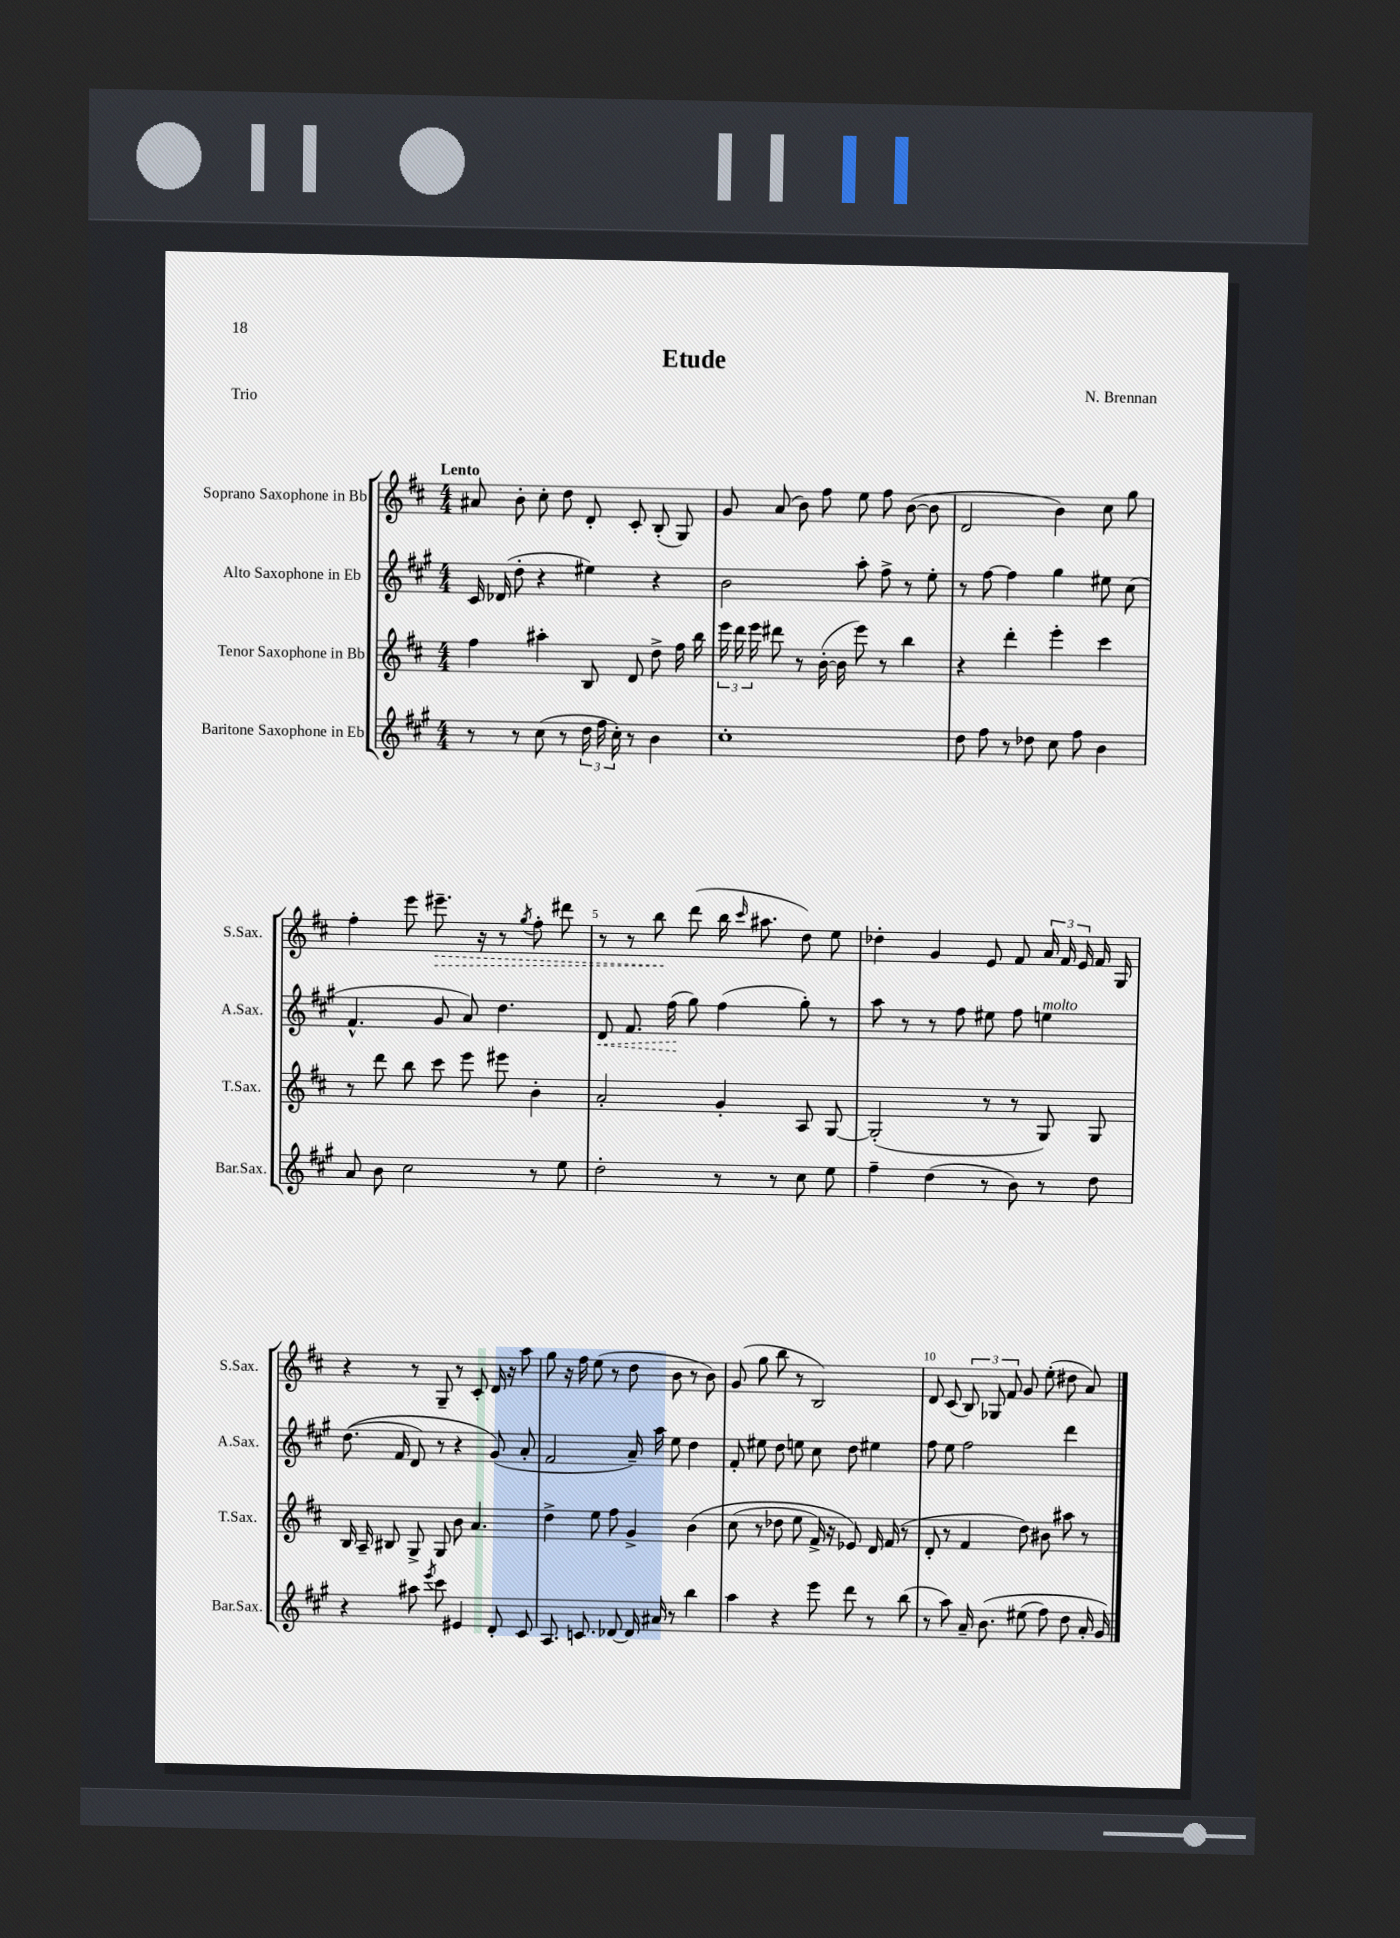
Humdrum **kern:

**kern	**kern	**kern	**dynam	**kern	**dynam
*part4	*part3	*part2	*part2	*part1	*part1
*staff4	*staff3	*staff2	*staff2	*staff1	*staff1
*I"Baritone Saxophone in Eb	*I"Tenor Saxophone in Bb	*I"Alto Saxophone in Eb	*	*I"Soprano Saxophone in Bb	*
*I'Bar.Sax.	*I'T.Sax.	*I'A.Sax.	*	*I'S.Sax.	*
*clefG2	*clefG2	*clefG2	*	*clefG2	*
*k[f#c#g#]	*k[f#c#]	*k[f#c#g#]	*	*k[f#c#]	*
*M4/4	*M4/4	*M4/4	*	*M4/4	*
=1	=1	=1	=1	=1	=1
!	!	!	!	!LO:TX:a:B:t=Lento	!
8r	4ff#\	16c#/	.	8a#X/	.
.	.	(16d-X/	.	.	.
8r	.	8dd'\	.	8b'\	.
(8cc#\	4aa#X'\	4r	.	8cc#'\	.
8r	.	.	.	8dd\	.
24dd\	8B/	4ee#X\)	.	8d'/	.
24ff#\	.	.	.	.	.
24cc#'\)	.	.	.	.	.
8r	8d/	.	.	8c#'/	.
4b\	8dd^\	4r	.	(8B'/	.
.	16ff#\	.	.	8G/)	.
.	16bb\	.	.	.	.
=2	=2	=2	=2	=2	=2
1cc#'	24eee\	2b\	.	8g/	.
.	24ddd\	.	.	.	.
.	24eee\	.	.	.	.
.	8ddd#X\	.	.	(8a/	.
.	8r	.	.	8b\)	.
.	([16b'\	.	.	8ff#\	.
.	16b\]	.	.	.	.
.	8eee\)	8aa'\	.	8ee\	.
.	8r	8ff#^\	.	8ff#\	.
.	4bb\	8r	.	([8b\	.
.	.	8ee'\	.	8b\]	.
=3	=3	=3	=3	=3	=3
8dd\	4r	8r	.	2d/	.
8ff#\	.	[8ff#\	.	.	.
8r	4ddd'\	4ff#\]	.	.	.
8dd-X\	.	.	.	.	.
8cc#\	4eee'\	4gg#\	.	4b\)	.
8ff#\	.	.	.	.	.
4b\	4ccc#\	8ee#X\	.	8cc#\	.
.	.	(8cc#\	.	8gg\	.
!!LO:LB:g=z
=4	=4	=4	=4	=4	=4
8a/	8r	4.f#^^/	.	4ff#'\	.
8b\	8ddd\	.	.	.	.
2cc#\	8bb\	.	.	8eee\	.
!	!	!	!	!	!LO:HP:b
.	8ccc#\	8g#/	.	8.eee#X~\	>
.	8eee\	8a/)	.	.	.
.	.	.	.	16r	.
.	8eee#X\	4.dd\	.	8r	.
.	.	.	.	8qgg/	.
8r	4b'\	.	.	8ff#'\	.
8ee\	.	.	.	8ddd#X\	.
=5	=5	=5	=5	=5	=5
!	!	!	!LO:HP:b	!	!
2dd'\	2a'/	8d/	<	8r	.
.	.	8.f#/	.	8r	.
.	.	.	.	8bb\	.
.	.	(16ff#\	.	.	.
.	.	8gg#\)	[	(8ddd\	]
8r	4g'/	(4ff#\	.	16bb\	.
.	.	.	.	16qqccc#/	.
.	.	.	.	8.aa#X\	.
8r	.	.	.	.	.
8cc#\	8A/	8gg#'\)	.	8dd\)	.
8ee\	[8G/	8r	.	8ee\	.
=6	=6	=6	=6	=6	=6
4ff#~\	(2G'/]	8aa\	.	4dd-X'\	.
.	.	8r	.	.	.
(4dd\	.	8r	.	4g/	.
.	.	8ff#\	.	.	.
8r	8r	8ee#X\	.	8e/	.
8b\)	8r	8ff#\	.	8f#/	.
!	!	!LO:TX:a:i:t=molto	!	!	!
8r	8G/)	4een\	.	24a/	.
.	.	.	.	24f#/	.
.	.	.	.	24e/	.
8dd\	8G/	.	.	16f#/	.
.	.	.	.	16G/	.
!!LO:LB:g=z
=7	=7	=7	=7	=7	=7
4r	16B/	((8.dd\	.	4r	.
.	16A~/	.	.	.	.
.	8B#X/	.	.	.	.
.	.	16f#/	.	.	.
8aa#X\	8G^/	8d/)	.	8r	.
8qeee/	.	.	.	.	.
8ccc#\	8G/	8r	.	8G~/	.
4e#X/	8b\	4r	.	8r	.
.	4.a/	.	.	8c#'/	.
8d'/	.	(8g#/)	.	16d/	.
.	.	.	.	16r	.
8c#/	.	8a'/	.	8aa\	.
=8	=8	=8	=8	=8	=8
8.A/	4dd^\	2f#/	.	8gg\	.
.	.	.	.	16r	.
8.cn/	.	.	.	16ff#\	.
.	8ee\	.	.	(8ee\	.
[8d-X/	8ff#\	.	.	8r	.
16d-/]	4g^/	16a~/)	.	8dd\	.
16a#X/	.	16aa\	.	.	.
8r	.	8ee\	.	8b\	.
4bb\	(4b\	4dd\	.	8r	.
.	.	.	.	8b\)	.
=9	=9	=9	=9	=9	=9
4aa\	(8cc#\	8f#'/	.	(8g/	.
.	8r	8ee#X\	.	8gg\	.
4r	8dd-X\	8dd\	.	8bb\	.
.	8ee\	8een\	.	8r	.
8eee\	16f#^/)	8cc#\	.	2B/)	.
.	16r	.	.	.	.
8ddd\	8e-X/)	8dd\	.	.	.
8r	16d/	4ee#X\	.	.	.
.	(16f#/	.	.	.	.
(8bb\	8r	.	.	.	.
=10	=10	=10	=10	=10	=10
8r	8d'/	8ff#\	.	8d/	.
8aa\)	8r	8ee\	.	(8c#/	.
16a~/	4f#/	2ff#\	.	12B/)	.
(8.b\	.	.	.	.	.
.	.	.	.	12G-X/	.
.	.	.	.	12f#/	.
(8ee#X\	8dd\)	.	.	8g/	.
8ff#\)	8b#X\	.	.	(8ee'\	.
8dd\	8aa#X\	4ddd\	.	8dd#X\	.
16a'/	8r	.	.	8a/)	.
16g#/)	.	.	.	.	.
==	==	==	==	==	==
*-	*-	*-	*-	*-	*-
